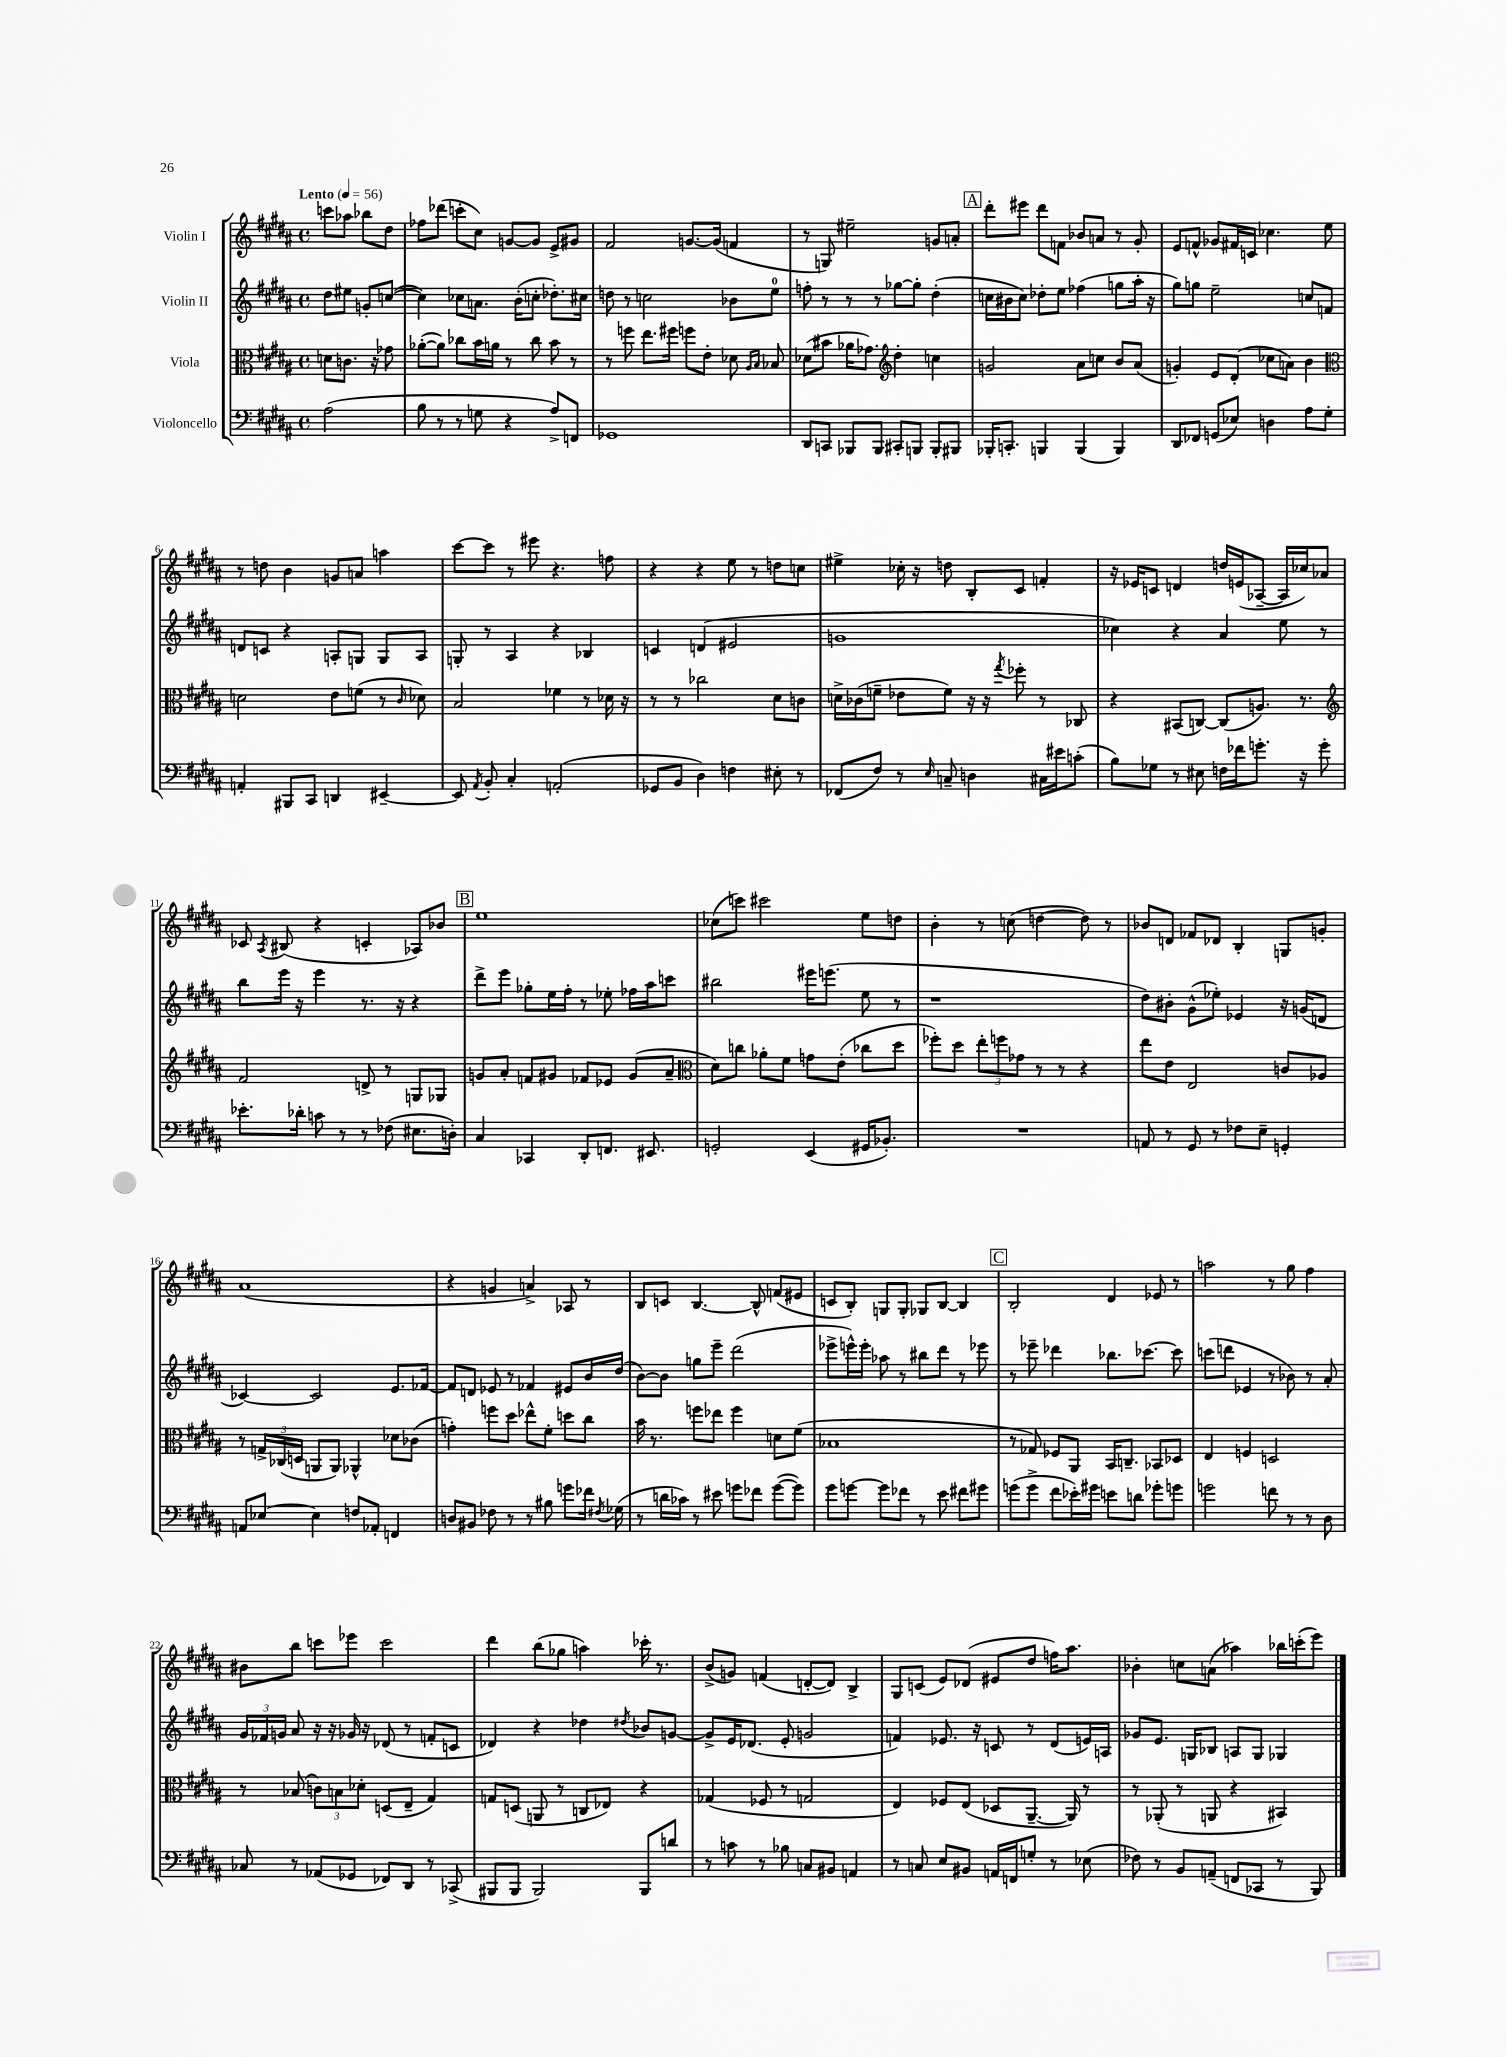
<<
\new StaffGroup <<
\new Staff = "s0" \with { instrumentName = "Violin I" } {
    \clef treble \key b \major \defaultTimeSignature \time 4/4 \partial 2 \tempo "Lento" 4 = 56
    \autoBeamOff c'''8[ aes''8] bes''8[ dis''8] |
    fes''8[ des'''8]( c'''8[-. cis''8]) g'8[~ g'8] e'8[-> gis'8] |
    fis'2 g'8.[~ g'16]( f'4 |
    r8 g8) eis''2-- g'8[ a'8]-. |
    \mark \markup { \box "A" } dis'''8[-. eis'''8] dis'''8[ f'8] bes'8[ a'8] r8 gis'8-. |
    e'8[ f'8]-^ ges'8[ fis'16 c'16] ces''4. e''8 |
    r8 d''8 b'4 g'8[ a'8] a''4 |
    cis'''8[~ cis'''8] r8 eis'''8 r4. f''8 |
    r4 r4 e''8 r8 d''8[ c''8] |
    eis''4-> ces''16-. r16 d''8 b8[-. cis'8] f'4-. |
    r16 ees'16[ c'8] d'4 d''16[ e'16( aes8]~-- aes16[ ces''16) aes'8] |
    ces'8 \acciaccatura { ais8 } bis8( r4 c'4-. aes8[) bes'8] |
    \mark \markup { \box "B" } e''1 |
    ces''8[( c'''8]) cis'''2 e''8[ d''8] |
    b'4-. r8 c''8( d''4~ d''8) r8 |
    bes'8[ d'8] fes'8[ des'8] b4-. g8[ g'8]-. |
    ais'1( |
    r4 g'4 a'4->) aes8 r8 |
    b8[ c'8] b4.~ b8-^ f'8[( eis'8] |
    c'8[ b8]-.) g8[ g8]-. ges8[ b8]~ b4 |
    \mark \markup { \box "C" } b2-. dis'4 ees'8 r8 |
    a''2 r8 gis''8 fis''4 |
    bis'8[ b''8] c'''8[ ees'''8] c'''2 |
    dis'''4 b''8[( ges''8] a''4) ces'''16-. r8. |
    b'8[->( g'8]) f'4( d'8[~-. d'8]) b4-> |
    gis8[ c'8]( e'8[) des'8]( eis'8[ dis''8] f''16[) ais''8.] |
    bes'4-. c''8[ a'8]( aes''4) bes''16[ c'''16-.( e'''8]) \bar "|." |
}
\new Staff = "s1" \with { instrumentName = "Violin II" } {
    \clef treble \key b \major \defaultTimeSignature \time 4/4 \partial 2
    \autoBeamOff dis''8[ eis''8] g'8[-. c''8]~( |
    c''4) ces''8[ a'8.] b'16[-.( c''8]-. des''8.[-.) cis''16] |
    d''8 r8 c''2 bes'8[ e''8]-0 |
    f''8-. r8 r8 r8 ges''8[~ ges''8]-. dis''4-.( |
    \mark \markup { \box "A" } c''16[ bis'16 c''8]) des''8[-. e''8] fes''4( g''8[ ais''16]-. r16 |
    gis''8[) g''8] e''2-- c''8[ f'8] |
    d'8[ c'8] r4 a8[-. g8] g8[ a8] |
    g8-. r8 ais4 r4 bes4 |
    c'4 d'4( eis'2 |
    g'1 |
    ces''4) r4 ais'4 e''8 r8 |
    b''8[ e'''16] r16 e'''4 r8. r16 r4 |
    \mark \markup { \box "B" } dis'''8[-> e'''8] ges''8[-. e''16 fis''16]-. r8 ees''8-. fes''16[ ais''16 c'''8] |
    bis''2 eis'''16[ e'''8.]( e''8 r8 |
    r1 |
    dis''8[) bis'8]-. gis'8[-^( ees''8]-.) ees'4 r16 g'16[( d'8] |
    ces'4~) ces'2 e'8.[ fes'16]~ |
    fes'8[ d'8] ees'8 r8 fes'4 eis'8[ b'16 dis''16]( |
    b'8[~) b'8] g''8[ e'''8]-- dis'''2( |
    ees'''8[-> e'''16-^) e'''16]-. aes''8 r8 bis''8[ dis'''8] r8 ees'''8 |
    \mark \markup { \box "C" } r8 ees'''8-- des'''4 bes''8.[ ces'''8.]~ ces'''8 |
    c'''8[( d'''8] ees'4 r8 bes'8) r8 ais'8-. |
    \tuplet 3/2 { gis'16[ fes'16 g'16] } ais'8 r16 r16 ges'16 r16 des'8( r8 f'8[-. c'8] |
    des'4) r4 des''4 \acciaccatura { dis''8 } bes'8[ g'8]~ |
    g'8[-> e'16 des'8.]( e'8-. g'2 |
    f'4) ees'8. r16 c'8 r8 dis'8[( e'16) a16] |
    ges'8[ e'8.] g16[ bes8] a8[ g8] ges4 \bar "|." |
}
\new Staff = "s2" \with { instrumentName = "Viola" } {
    \clef alto \key b \major \defaultTimeSignature \time 4/4 \partial 2
    \autoBeamOff d'8[ c'8.] r16 ges'8 |
    aes'8[~-.( aes'8]) ces''8[ b'16 a'16] r8 ces''8 b'8 r8 |
    r8 f''8 e''8.[ fis''16] f''8[ e'8]-. des'8 \grace { ais16[ b16] } bes8 |
    des'8[( bis'8] aes'16[ ges'8.]) \clef treble dis''4-. c''4 |
    \mark \markup { \box "A" } g'2 ais'8[ c''8] b'8[ ais'8]( |
    g'4-.) e'8[ dis'8]-.( ces''8[ a'8]) b'4 |
    \clef alto d'2 e'8[ f'8]( r8 \grace { cis'16 } des'8) |
    b2 fes'4 r8 des'16 r16 |
    r8 r8 ces''2 dis'8[ c'8] |
    d'16[-> ces'16( f'8]-- ees'8[ f'8]) r16 r16 \acciaccatura { gis''8 } fes''8-. r8 ces8 |
    r4 bis,8[( c8]~) c8[( a8.]) r8. |
    \clef treble fis'2 d'8-> r8 g8[ ges8] |
    \mark \markup { \box "B" } g'8[ ais'8]-. f'8[ gis'8] fes'8[ ees'8] gis'8[( ais'8]-- |
    \clef alto dis'8[) c''8] aes'8[-. fis'8] g'8[ e'8]-.( ces''8[ dis''8] |
    fes''8[-.) dis''8] \tuplet 3/2 { e''8[-. f''8 ges'8] } r8 r8 r4 |
    e''8[ e'8] e2 c'8[ aes8] |
    r8 \tuplet 3/2 { g16[-> ces16( d16] } a,8[ a,8]) aes,4-^ des'8[ ces'8]( |
    g'4-.) f''8[ dis''8] ees''8[-^ fis'8]-. d''8[ cis''8] |
    b'16 r8. f''8[ ees''8] f''4 d'8[ fis'8]( |
    bes1 |
    \mark \markup { \box "C" } r8 ges8) fes8[ ais,8] b,16[ c8.]-- bes,8[ des8] |
    e4 f4 d2 |
    r8 bes8( \tuplet 3/2 { c'8[) b8 des'8]-. } d8[( e8]-- gis4) |
    g8[ d8]( a,8 r8 c8[ ees8]) r4 |
    ges4( fes8 r8 g2 |
    e4) fes8[ e8]( des8[ ais,8.]~-- ais,16) r8 |
    r8 aes,8-.( r8 a,8 r4 bis,4) \bar "|." |
}
\new Staff = "s3" \with { instrumentName = "Violoncello" } {
    \clef bass \key b \major \defaultTimeSignature \time 4/4 \partial 2
    \autoBeamOff ais2( |
    b8 r8 r8 g8 r4 ais8[->) f,8] |
    ges,1 |
    dis,8[ c,8] bes,,8[ bes,,8] cis,8[-. b,,8] b,,8[-. bis,,8] |
    \mark \markup { \box "A" } bes,,16[-. c,8.]-. b,,4 b,,4( b,,4) |
    dis,8[ fes,8] g,8[( ees8]) d4 ais8[ gis8]-. |
    a,4-. bis,,8[ cis,8] d,4 eis,4~-- |
    eis,8 \acciaccatura { ais,8 } b,8-. cis4-. a,2-.( |
    ges,8[ b,8] dis4) f4 eis8-. r8 |
    fes,8[( fis8]) r8 \grace { e16 } c8-- d4 cis16[ eis'16 c'8]-.( |
    b8[) ges8] r8 eis8 f16[ fes'16 g'8.]-. r16 g'8-. |
    ees'8.[-. des'16]-. c'8 r8 r8 fes8( eis8.[ d16]-.) |
    \mark \markup { \box "B" } cis4 ces,4 dis,8[-. f,8.] eis,8. |
    g,2-. e,4( gis,16[ bes,8.]-.) |
    R1 |
    a,8 r8 gis,8 r8 fes8[ e8]-- g,4-. |
    a,8[ ees8]~ ees4 f8[ aes,8]-. f,4 |
    d8[ bis,8] fes8 r8 r8 bis8 g'8[ fes'16] \acciaccatura { fis8 } ges16( |
    r8 d'16[ ces'16]) r8 eis'8 g'8[ fes'8] g'8[~( g'8]) |
    gis'8[ g'8]~ g'8[ fes'8] r8 e'8 fis'8[ gis'8] |
    \mark \markup { \box "C" } g'8[( g'8]-> fis'8[ ees'16-.) gis'16] e'8[ d'8] ges'8[-. g'8] |
    g'2 f'8 r8 r8 dis8 |
    ces8 r8 aes,8[( ges,8] fes,8[) dis,8] r8 ces,8->( |
    bis,,8[ bis,,8] bis,,2) bis,,8[ d'8] |
    r8 c'8 r8 bes8 c8[ bis,8] a,4 |
    r8 c8 e8[ bis,8] a,16[ f,16 g8]-. r8 ees8( |
    fes8) r8 b,8[ a,8]--( f,8[ ces,8] r8 b,,8) \bar "|." |
}
>>
>>
